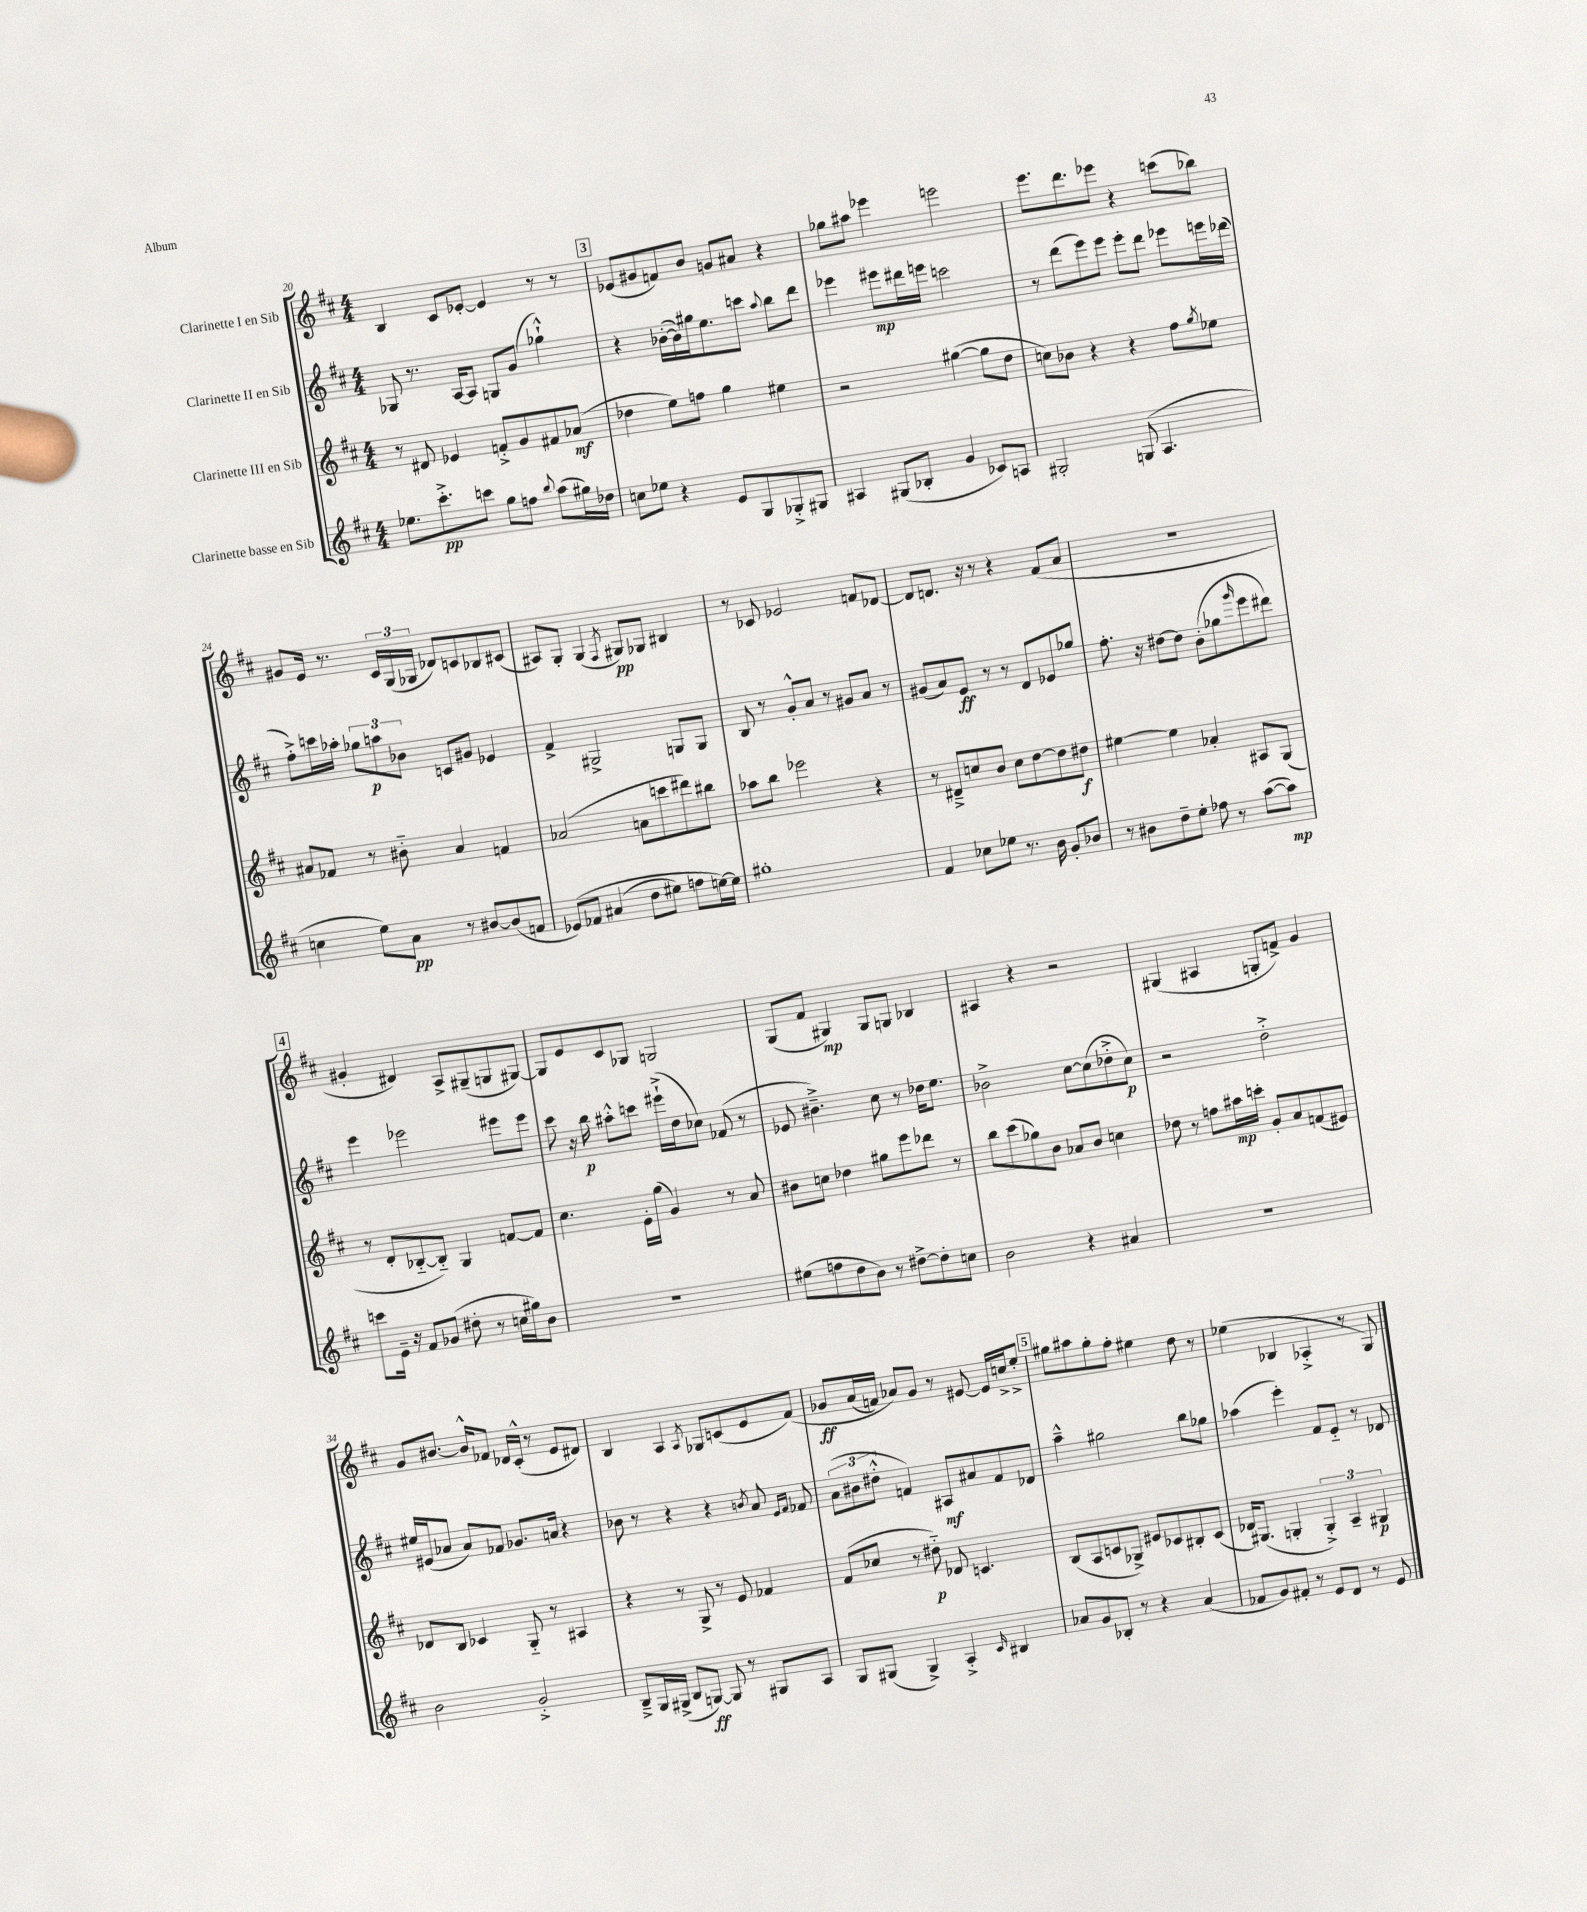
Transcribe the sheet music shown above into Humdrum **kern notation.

**kern	**kern	**kern	**kern
*staff4	*staff3	*staff2	*staff1
*clefG2	*clefG2	*clefG2	*clefG2
*k[f#c#]	*k[f#c#]	*k[f#c#]	*k[f#c#]
*M4/4	*M4/4	*M4/4	*M4/4
8.ee-\L	8r	8G-/	4B/
.	8d#/	8.r	.
8.ccc#'^\	.	.	.
.	4e-/	.	8c#/L
.	.	[16A/LK	.
8ccc\J	.	8A/]J	[8e-'/J
8gg\L	8f'^/L	8G/L	4e-/]
8ff\J	8g/	(8g/J	.
8qqbb/	.	.	.
(8aa\L	8f#/	4gg-`^^\)	8r
16gg#\L)	(8a-/J	.	8r
16dd-\JJ	.	.	.
=	=	=	=
8cc\L	4dd-\	4r	(8e-/L
8ee-\J	.	.	8g#/
4r	8ee\L)	([16b-'\LL	8f/)
.	.	16b-\])	.
.	8ff\J	16gg#\J	8b/J
.	.	8.ee\	.
8e/L	4gg\	.	8g/L
8G/	.	8ccc\J	8a#/J
.	.	8qqaa/	.
8G-'^/	4ee#\	8bb\L	4r
8G#/J	.	8ddd\J	.
=	=	=	=
4A#/	2r	4eee-\	8gg-\L
.	.	.	8aa#\J
(8G#/L	.	8eee#\L	4eee-\
8B-'/J	.	16ddd#\L	.
.	.	16eee\JJ	.
4g/	([4gg#\	2ccc\	2eee\
8c-/L)	8gg#\]L	.	.
8A/J	8dd\J	.	.
=	=	=	=
2G#'/	8cc\L)	8r	8.eee\L
.	8b-\J	(8ddd\L	.
.	.	.	8.ddd\
.	4r	8eee\)	.
.	.	8eee\J	8eee-\J
(8G/	4r	8eee'\L	4r
4.A/	.	8ddd\J	.
.	8ff#\L	8eee-\L	(8ccc\L
.	8qgg/	.	.
.	8ee-\J	16eee\L	8bb-\J)
.	.	(16ddd-\JJ	.
=	=	=	=
4cc\	8a#/L	8ff#'^\L)	8g#/L
.	8f-/J	16ccc\L	16e/Jk
.	.	16aa-'\JJ	8.r
8ee\L)	8r	12gg-\L	.
.	.	12aa\	.
8a\J	8b#'~\	.	24c#/LL
.	.	12b-\J	(24G/
.	.	.	24G-/JJ
8r	4a#/	8c/L	8d-/L)
[8b#/L	.	8g#/J	8c/
(8b#/]	4f/	4e-/	8B-/
8f/J	.	.	(8c#/J
=	=	=	=
&(8e-/L)	(2a-/	4f#^/	8A#/L)
8f-/J	.	.	8G'/J
(4a#/	.	2G#^/	(4G/
.	.	.	8qF#/
8dd\L	8a\L	.	8G#/L)
8ee#\J)	8ccc\	.	8G-/J
8ff\L	8ddd#\)	8G/L	4B#/
[16ee\L&)	8bb#\J	8G/J	.
16ee\]JJ	.	.	.
=	=	=	=
1gg#'	8aa-\L	8B/	8r
.	8bb\J	8r	8c-/
.	2eee-\	8g'^^/L	2e-/
.	.	8a/J	.
.	.	8r	.
.	.	8g#/L	.
.	4r	8a/J	8f/L
.	.	8r	[8d-/J
=	=	=	=
4f#/	8r	(8g#/L	8d-/]L
.	8d#~^/L	8a/)	8.d/J
8cc-\L	8cc/	8e/J	.
.	.	.	16r
8ee-\J	8b/J	8r	8r
8.r	8cc\L	8r	4r
.	[8dd\	8d/L	.
16b\	.	.	.
8g'/L	8dd\]	8e-/	(8f#/L
8b-/J	8dd#\J	8gg-/J	8a/J
=	=	=	=
8r	[4ee#\	8.ff#'\	1r
8b#\L	.	.	.
.	.	16r	.
8dd~\	4ee#\]	[8dd#\L	.
8ee'\J	.	8dd#\]J	.
8ff-\	4a-'/	(8b'\L	.
8r	.	8gg-\	.
.	.	16qqggg/	.
([8aa\L	8A#/L	8eee\	.
8aa\]J)	(8G/J	8ddd#\J)	.
=	=	=	=
8ccc\L	8r	4eee\	4g#'/
16e~\Jk	8d'/L	.	.
16r	.	.	.
8f#/L	[8B-'~/	2eee-\	4d#/)
(8g-/J	8B-'~/]J)	.	.
8dd#'\	4G/	.	8A^/L
8r	.	.	(8G#~/
16cc\LL	[8f/L	8eee#\L	8G/
16gg#\J)	.	.	.
8b\J	8f/]J	8eee#\J	[8G#/J)
=	=	=	=
1r	4.cc#\	8ccc#\	8G#/]L
.	.	16r	8e/
.	.	16bb\	.
.	.	8aa#'^^\L	8c#/
.	16e'\LL	8ccc\J	8G-/J
.	(16gg\JJ	.	.
.	4g/)	(16eee#`^\LL	2G/
.	.	16dd\J	.
.	.	8cc-\J)	.
.	8r	(8f-/	.
.	8a/	8r	.
=	=	=	=
(8ee#\L	8b#\L	8e-/	(8G/L
8ff\	8cc\J	4.b#~^\)	8f#/J
8dd\	4dd-\	.	4G#/)
8b\J)	.	.	.
8r	8gg#\L	8cc#\	8G#/L
[8dd#^\L	8eee\	8r	8G/J
8dd#'\]	8ddd-\J	16dd-\LK	4B-/
.	.	8.ee\J	.
8cc\J	8r	.	.
=	=	=	=
2b\	8bb\L	2b-^\	4A#/
.	(8ccc#\	.	.
.	8gg-\)	.	4r
.	8b\J	.	.
4r	8a-/L	[8cc#\L	2r
.	8b/J	(8cc#\]	.
4a#/	4cc\	8dd-'^\	.
.	.	8cc#\J)	.
=	=	=	=
1r	8dd-\	2r	(4G#/
.	8r	.	.
.	8ff\L	.	4A#/
.	16aa#\L	.	.
.	16ccc'\JJ	.	.
.	8g'/L	2dd'^\	8G'/L
.	8a/	.	8f^/J)
.	(8f/	.	4g/
.	8e#/J)	.	.
=	=	=	=
2b\	8d-/L	16ee#/LL	8g/L
.	.	(16e#/J	.
.	8B/J	8a-/J	[8.b#/J
.	4c-/	8a-/L)	.
.	.	.	16b#^^/]LK
.	.	8f-/J	8f-/J
2g'^/	8G'~/	8.g-/L	16d-/LL
.	.	.	(16c#'^^/JJ
.	8r	.	8r
.	.	16a/Jk	.
.	4A#/	4r	8e/L
.	.	.	8d#/J)
=	=	=	=
8B~^/L	4r	8b-\	4B/
16G/L	.	8r	.
(16G#^/JJ	.	.	.
8B/L	8r	4r	4A/
[8G/J)	8G^/	.	.
.	.	.	8qA/
8G/]	8r	4r	8G-/L
8r	8e/	.	(8c/
.	.	8qb/	.
8G#/L	4f-/	8a/	8e/
.	.	16qqe/LL	.
.	.	16qqf#/JJ	.
8A/J	.	8f-/	&(8f#/J)
=	=	=	=
8G/L	(8f#/L	(12a\L	8g-/L
.	.	12b#\	.
(8G#/J	8cc-/J	.	(16a/L
.	.	12dd#'^^\J	.
.	.	.	16f/JJ)
4G#^/)	8r	4f/)	8a-/L&)
.	8dd#'~\)	.	8g-/J
4A'^/	8d-/	8A#/L	8r
.	4.c/	8a#/	[8e#/
16qqc#/	.	.	.
4B#/	.	8f/	16e#/]LL
.	.	.	16cc^/J
.	.	8d-/J	8ee'^/J
=	=	=	=
8a-/L	(8B/L	4aa~^^\	8gg#\L
8g/	8A/	.	8aa#\
8B-'/J	8c/	2gg#\	8gg#'\
8r	8G-^/J)	.	8ff#'\J
4r	8e#/L	.	4ee#\
.	8c-/	.	.
(4a-/	8B#'/	8bb\L	8dd\
.	(8c-/J	8gg-\J	8r
=	=	=	=
8f-/L	16d-/LK)	(4aa-\	(4ee-\
.	(8.G#/J	.	.
8g/)	.	.	.
8f#'/J	4G'/	4eee'\)	4B-/
8r	.	.	.
8e/L	6G'^/)	8f#/L	4A-'^/
8d/J	.	8e'~/J	.
.	6A~/	.	.
8r	.	8r	8r
.	6G#/	.	.
8e/	.	8d-/	8G/)
==	==	==	==
*-	*-	*-	*-
